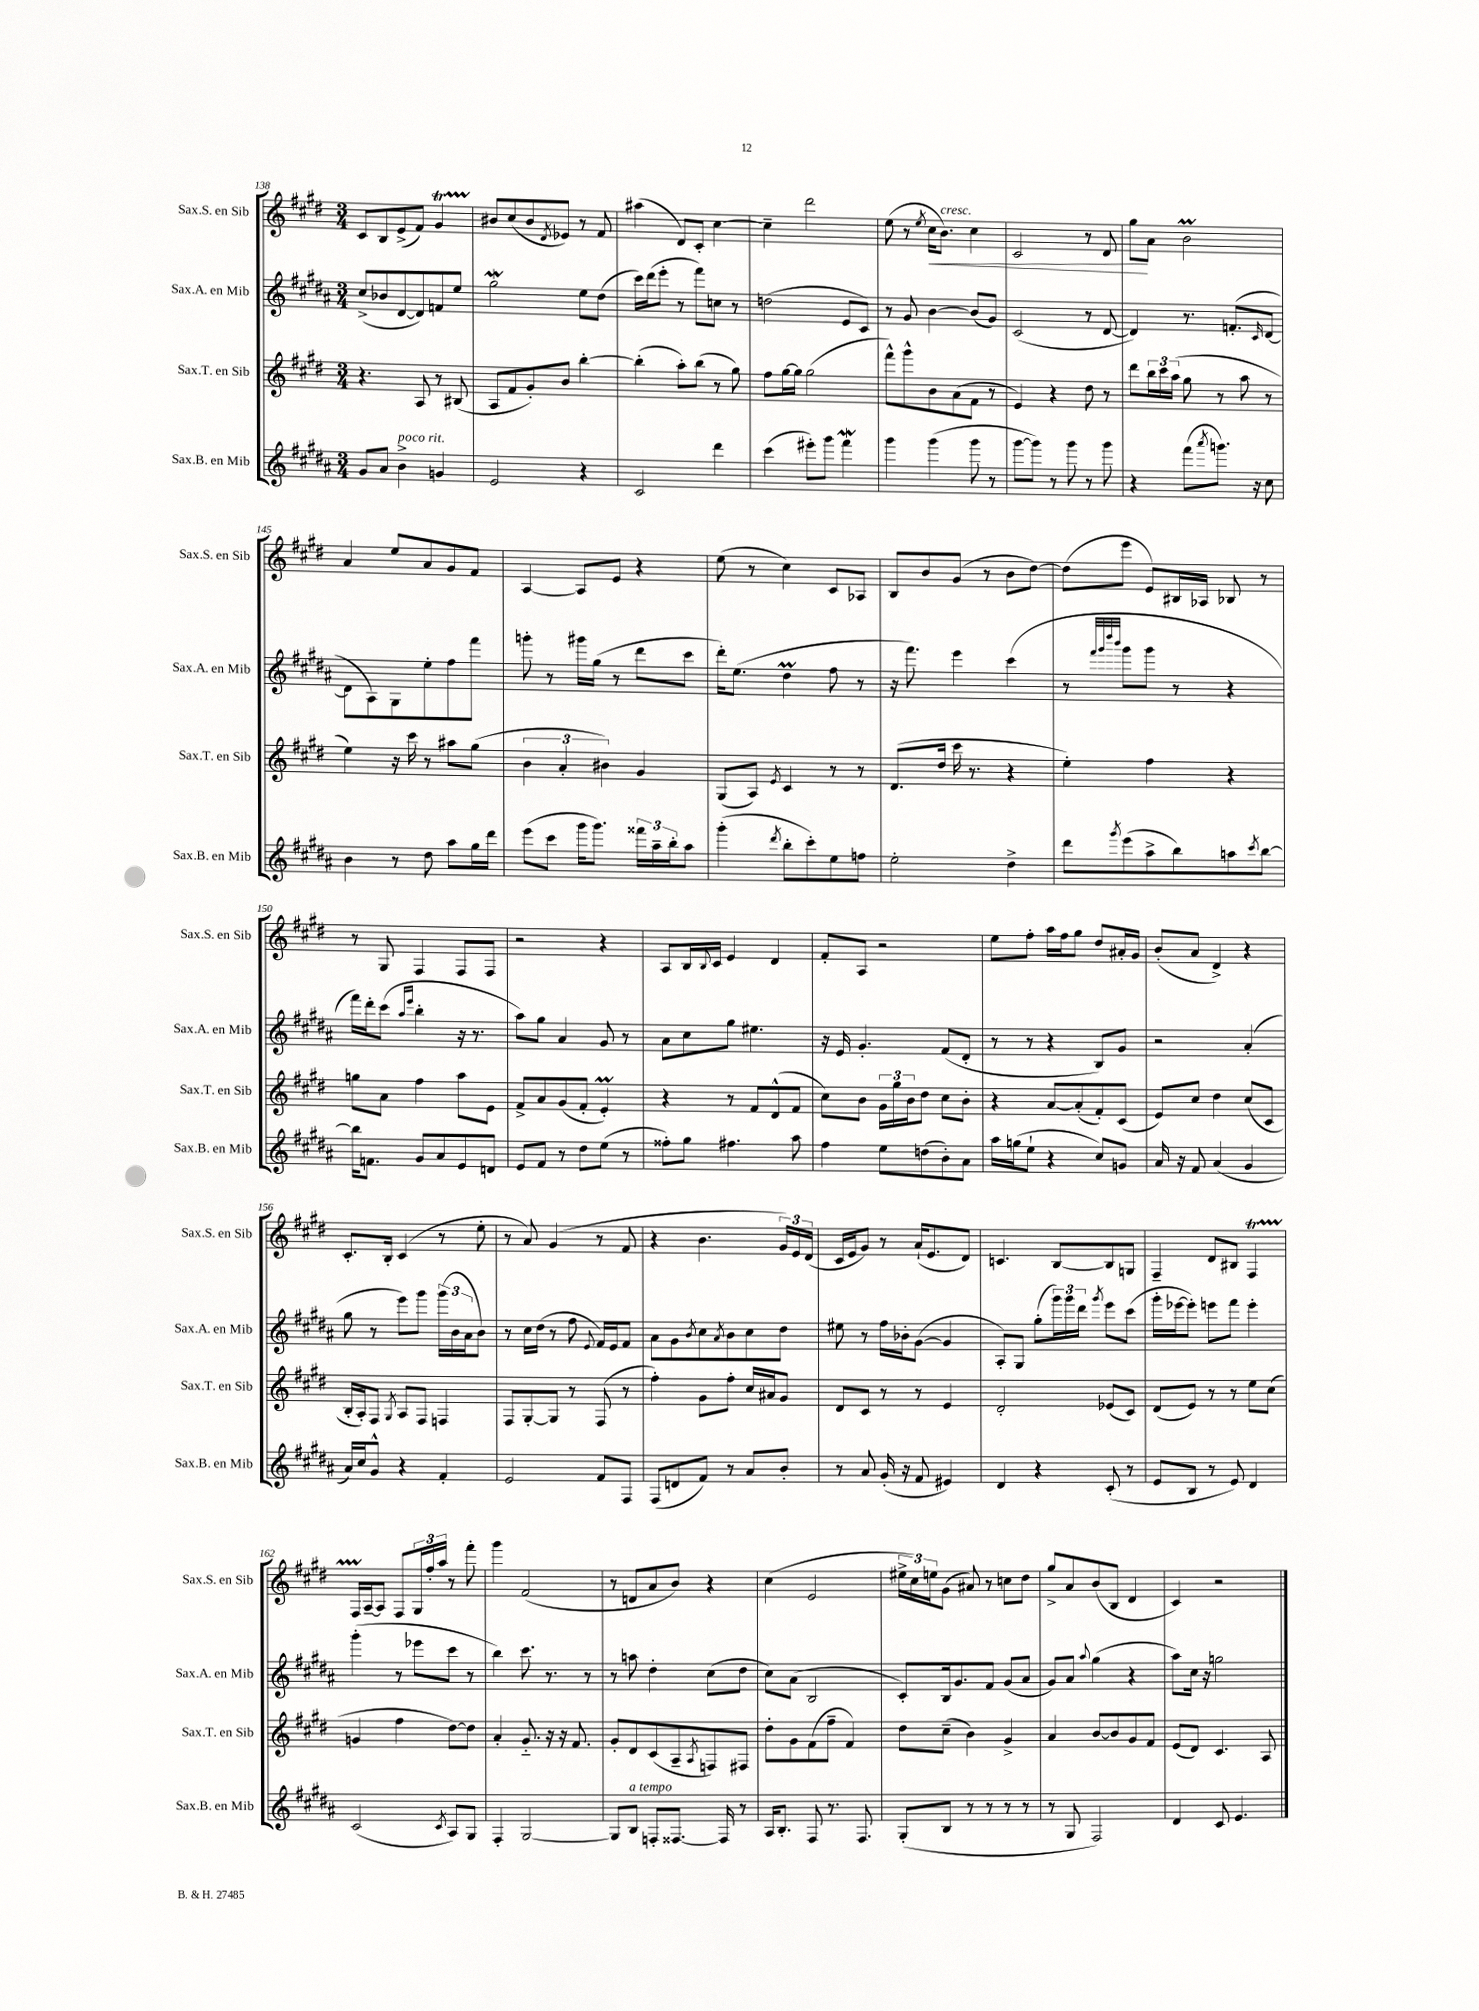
<<
\new StaffGroup <<
\new Staff = "s0" \with { instrumentName = "Sax.S. en Sib" shortInstrumentName = "Sax.S. en Sib" } {
    \clef treble \key e \major \numericTimeSignature \time 3/4
    cis'8 b8 e'8->( fis'8) gis'4\startTrillSpan |
    bis'8\stopTrillSpan cis''8( bis'8 \acciaccatura { dis'8 } ees'8) r8 fis'8 |
    ais''4( dis'8) cis'8-. cis''4~ |
    cis''4-- dis'''2 |
    e''8( r8 \acciaccatura { e''8 } cis''16\< b'8.^\markup { \italic "cresc." }) cis''4 |
    cis'2 r8 dis'8 |
    gis''8\! a'8 b'2\prall |
    a'4 e''8 a'8 gis'8 fis'8 |
    a4~ a8 e'8 r4 |
    e''8( r8 cis''4) cis'8 aes8 |
    b8 b'8 gis'8( r8 b'8 dis''8~) |
    dis''8( e'''8 e'8) bis16 aes16 bes8 r8 |
    r8 gis8 fis4 fis8 fis8 |
    r2 r4 |
    a8 b16 \appoggiatura { b8 } cis'16 e'4 dis'4 |
    fis'8-. a8 r2 |
    e''8 fis''8-. a''16 fis''16 gis''8 dis''8 ais'16-. gis'16 |
    b'8-.( a'8 dis'4->) r4 |
    cis'8.-. b16-. cis'4( r8 e''8-. |
    r8 a'8) gis'4( r8 fis'8 |
    r4 b'4. \tuplet 3/2 { gis'16) e'16 dis'16( } |
    cis'16 e'16 gis'8) r8 a'16-!( e'8. dis'8) |
    c'4. b8~ b8 g8 |
    fis4-- dis'8 bis8 fis4\startTrillSpan |
    fis16 a16~--\stopTrillSpan a8 fis8 \tuplet 3/2 { gis16 fis''16-. a''16 } r8 fis'''8-. |
    gis'''4 fis'2( |
    r8 d'8 a'8 b'8) r4 |
    cis''4( e'2 |
    \tuplet 3/2 { eis''16-> cis''16) e''16 } gis'8( ais'8) r8 c''8 dis''8 |
    gis''8-> a'8 b'8( b8 dis'4 |
    cis'4) r2 \bar "|." |
}
\new Staff = "s1" \with { instrumentName = "Sax.A. en Mib" shortInstrumentName = "Sax.A. en Mib" } {
    \clef treble \key b \major \numericTimeSignature \time 3/4
    cis''8->( bes'8 dis'8~ dis'8) f'8 e''8 |
    gis''2\mordent e''8 dis''8( |
    cis'''16) dis'''16( e'''8-. r8 fis'''8) c''8 r8 |
    d''2( e'8 cis'8) |
    r8 gis'8 b'4~ b'8( gis'8) |
    cis'2( r8 dis'8~ |
    dis'4) r8. f'8.-.( \grace { cis'16 } dis'8~ |
    dis'8 ais8) gis8 e''8-. fis''8 fis'''8 |
    g'''8-. r8 gis'''16 gis''16( r8 dis'''8 cis'''8 |
    dis'''16-.) e''8.( dis''4\prall fis''8 r8 |
    r16 fis'''8.) e'''4 cis'''4( |
    r8 \grace { fis'''32 gis'''32 dis''''32 b'''32 } gis'''8 gis'''8 r8 r4 |
    fis'''16) dis'''16-. cis'''8( \grace { ais''16 e'''16 } b''4-. r16 r8. |
    ais''8) gis''8 ais'4 gis'8 r8 |
    ais'8 cis''8 gis''8 eis''4. |
    r16 e'16 gis'4.-. fis'8( dis'8-. |
    r8 r8 r4 b8) gis'8 |
    r2 ais'4-.( |
    gis''8 r8 e'''8) gis'''8 \tuplet 3/2 { gis'''16( b'16 ais'16 } b'8) |
    r8 cis''16 dis''16( r8 fis''8 \appoggiatura { e'8 } fis'16) e'16 fis'8 |
    ais'8 gis'8 \acciaccatura { b'8 } cis''8 \acciaccatura { ais'8 } b'8 cis''8 dis''8 |
    eis''8 r8 fis''16 bes'16-. gis'8~( gis'4 |
    ais8-.) gis8 gis''8-.( \tuplet 3/2 { gis'''16) gis'''16 dis'''16 } \acciaccatura { gis'''8 } e'''8 cis'''8( |
    gis'''16-. ees'''16~ ees'''8-.) e'''8 fis'''8 e'''4-. |
    gis'''4-.( r8 ees'''8 cis'''8 r8 |
    b''4) cis'''8. r8. r8 |
    r8 a''8 dis''4-. cis''8( dis''8 |
    cis''8) ais'8( b2 |
    cis'8-.) b16 gis'8. fis'8 gis'8( ais'8 |
    gis'8) ais'8 \appoggiatura { ais''8 } gis''4( r4 |
    ais''8) cis''16 r16 g''2 \bar "|." |
}
\new Staff = "s2" \with { instrumentName = "Sax.T. en Sib" shortInstrumentName = "Sax.T. en Sib" } {
    \clef treble \key e \major \numericTimeSignature \time 3/4
    r4. a8 r8 bis8( |
    a8 fis'8 gis'8-.) b'8 b''4~-. |
    b''4-.( a''8-.) b''8( r8 gis''8) |
    fis''8 gis''16~ gis''16 gis''2( |
    fis'''8-^) gis'''8-^ b'8 a'8( fis'8 r8 |
    e'4) r4 dis''8 r8 |
    dis'''8 \tuplet 3/2 { b''16 cis'''16 a''16( } gis''8 r8 a''8 r8 |
    e''4) r16 cis'''16 r8 ais''8 gis''8( |
    \tuplet 3/2 { b'4 a'4-. bis'4) } gis'4 |
    gis8( a8) \acciaccatura { e'8 } cis'4 r8 r8 |
    dis'8.( dis''16 cis'''16 r8. r4 |
    e''4-.) fis''4 r4 |
    g''8 a'8 fis''4 a''8 e'8 |
    fis'8-> a'8 gis'8( fis'8-. e'4-.\prall) |
    r4 r8 fis'8 dis'8-^( fis'8 |
    cis''8) b'8 \tuplet 3/2 { gis'16 gis''16 b'16 } dis''8 cis''8 b'8-. |
    r4 a'8~ a'8-.( fis'8-.) cis'8( |
    e'8) cis''8 dis''4 cis''8( cis'8 |
    b16-. a16-.) fis8 \acciaccatura { gis8 } a8 fis8 f4 |
    fis8 gis8~-. gis8 r8 fis8( r8 |
    fis''4-.) gis'8 fis''8-. cis''16 ais'16 gis'8 |
    dis'8 cis'8 r8 r8 e'4 |
    dis'2-. ees'8( cis'8) |
    dis'8( e'8) r8 r8 e''8 cis''8( |
    g'4 fis''4 dis''8~) dis''8 |
    a'4-. gis'8.-_ r16 r16 fis'8. |
    gis'8-. dis'8 cis'8( a8-- \acciaccatura { a8 } f8) fis8 |
    dis''8-. gis'8 fis'8( fis''8-- fis'4) |
    dis''8 cis''8--( b'4) gis'4-> |
    a'4 b'8~ b'8 gis'8 fis'8 |
    e'8( dis'8) cis'4. a8 \bar "|." |
}
\new Staff = "s3" \with { instrumentName = "Sax.B. en Mib" shortInstrumentName = "Sax.B. en Mib" } {
    \clef treble \key b \major \numericTimeSignature \time 3/4
    gis'8 ais'8 b'4->^\markup { \italic "poco rit." } g'4 |
    e'2 r4 |
    cis'2 dis'''4 |
    cis'''4( eis'''8-.) gis'''8 fis'''4\mordent |
    gis'''4 gis'''4( gis'''8 r8 |
    gis'''8~ gis'''8) r8 gis'''8 r8 gis'''8 |
    r4 fis'''8( \acciaccatura { ais'''8 } g'''8.) r16 cis''8 |
    b'4 r8 dis''8 ais''8 gis''16 dis'''16 |
    e'''8( cis'''8 gis'''16 gis'''8.) \tuplet 3/2 { fisis'''16 ais''16-- b''16-. } ais''8 |
    gis'''4-.( \acciaccatura { dis'''8 } b''8-. cis'''8-.) e''8 f''8 |
    e''2-. dis''4-> |
    dis'''8 \acciaccatura { gis'''8 } e'''8( ais''8-> b''8) a''8 \acciaccatura { cis'''8 } b''8~ |
    b''16 f'8. gis'8 ais'8 e'8 d'8 |
    e'8 fis'8 r8 dis''8 e''8( r8 |
    fisis''8-.) gis''8 fis''4. ais''8 |
    fis''4 e''8 d''8( b'8-.) ais'8 |
    ais''16 g''16( e''8-! r4 cis''8) g'8 |
    ais'16 r16 fis'8 ais'4( gis'4 |
    ais'16) cis''16 gis'8-^ r4 fis'4-. |
    e'2 fis'8 fis8 |
    fis8( d'8 fis'8) r8 ais'8 b'8-. |
    r8 ais'8 gis'16-.( r16 fis'8 eis'4) |
    dis'4 r4 cis'8-.( r8 |
    e'8 b8 r8 e'8) dis'4 |
    cis'2( \acciaccatura { cis'8 } ais8) gis8 |
    fis4-. gis2~ |
    gis8 b8^\markup { \italic "a tempo" } f8-. fisis8.~ fisis16 r8 |
    ais16 b8.-. fis8 r8. fis8. |
    gis8-.( b8 r8 r8 r8 r8 |
    r8 gis8 fis2) |
    dis'4 cis'8 e'4. \bar "|." |
}
>>
>>
\layout { \context { \Score currentBarNumber = #138 } }
